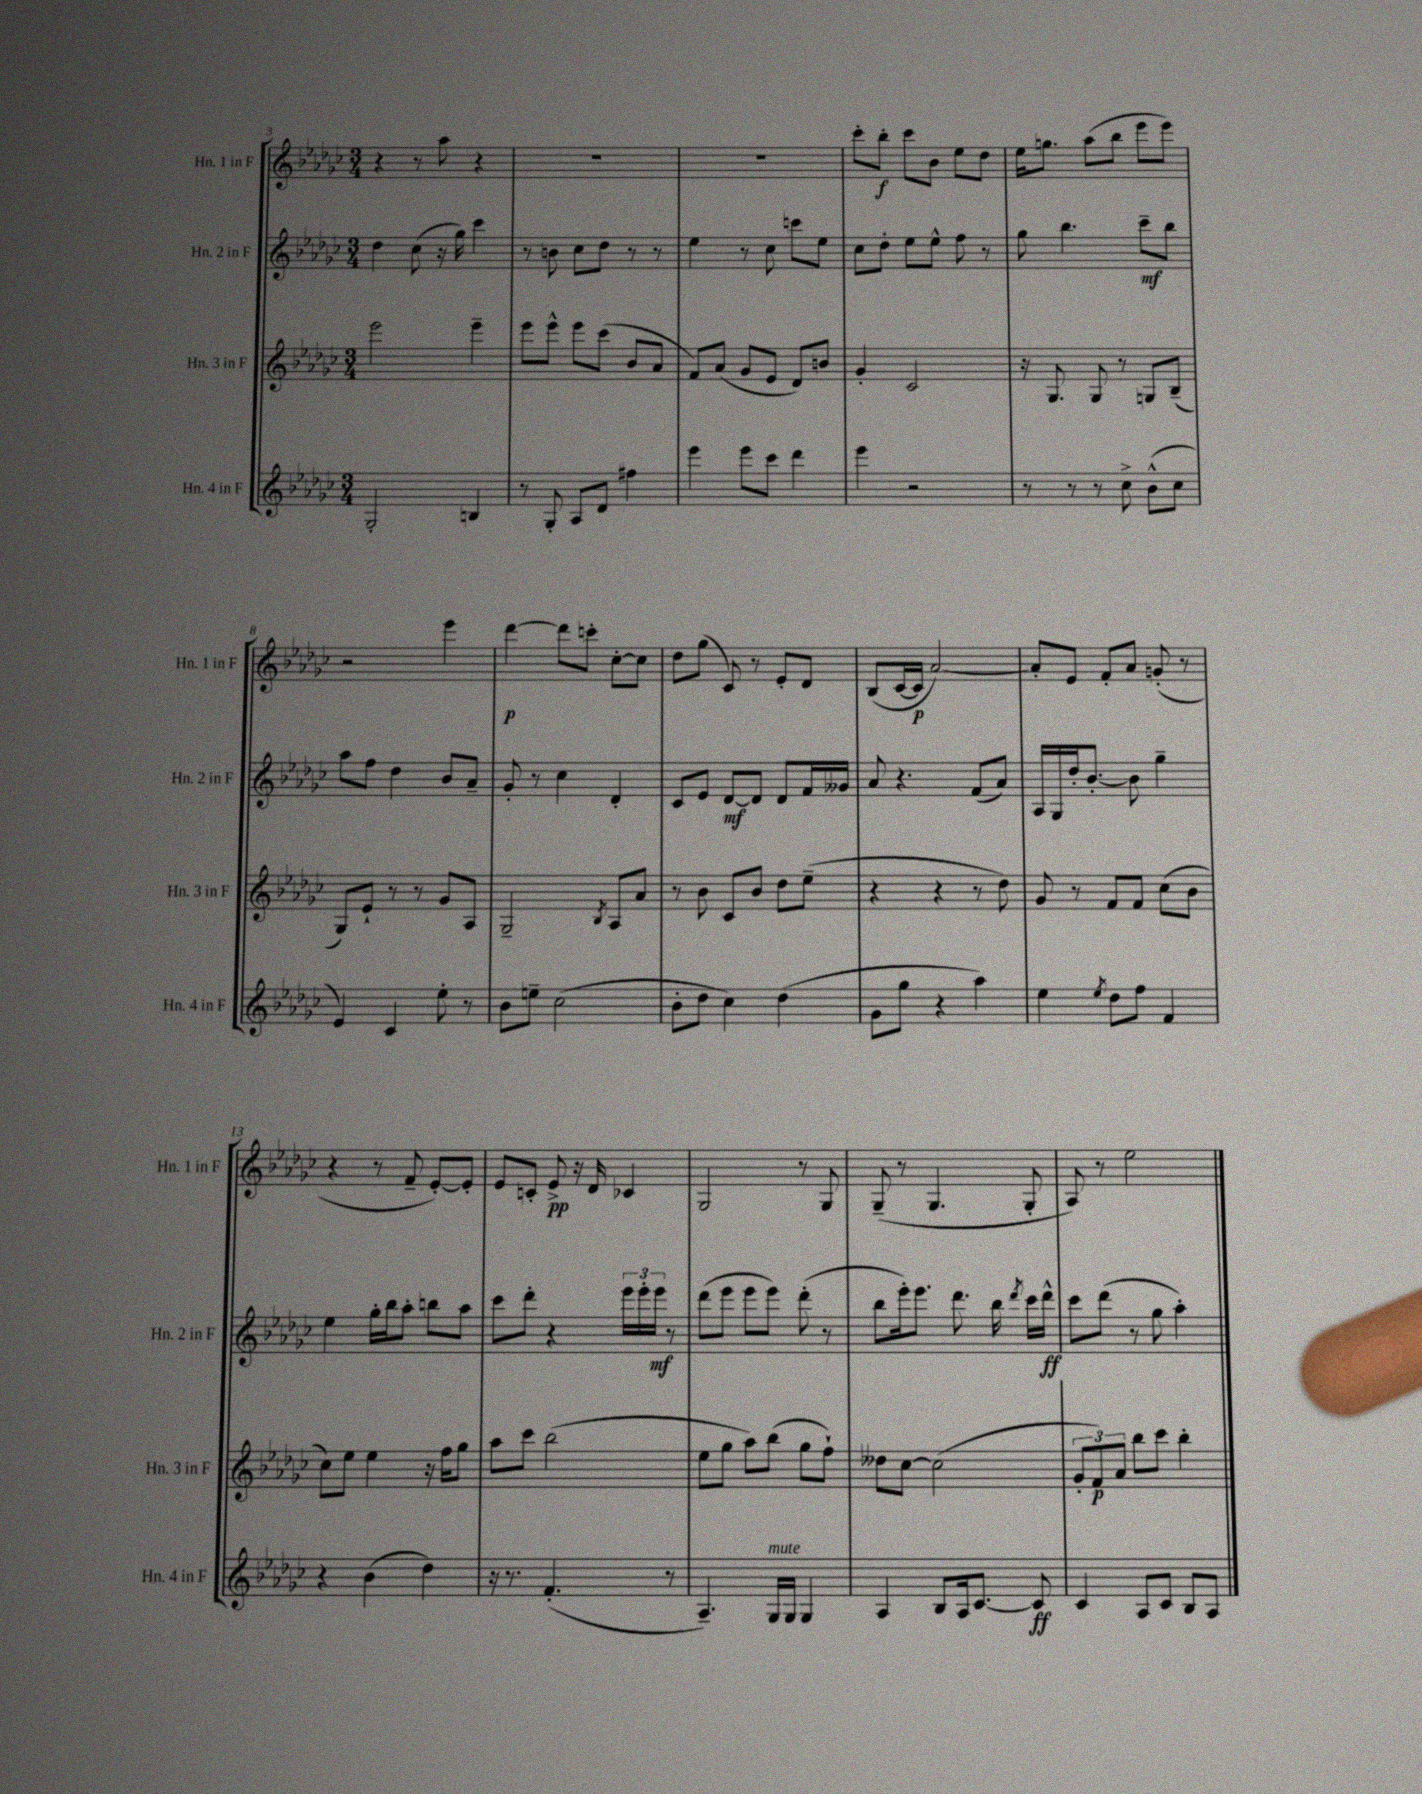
<<
\new StaffGroup <<
\new Staff = "s0" \with { instrumentName = "Hn. 1 in F" shortInstrumentName = "Hn. 1 in F" } {
    \clef treble \key ges \major \numericTimeSignature \time 3/4
    \autoBeamOff r4 r8 aes''8 r4 |
    R2. |
    R2. |
    ces'''8[-. bes''8]-.\f ces'''8[ bes'8] ees''8[ des''8] |
    ees''16[ g''8.] aes''8[( bes''8] ees'''8[ ees'''8]) |
    r2 ees'''4 |
    des'''4~\p des'''8[ c'''8]-. ces''8[~-. ces''8] |
    des''8[ ges''8]( ces'8) r8 ees'8[-. des'8] |
    bes8[( ces'16~ ces'16]\p aes'2~) |
    aes'8[-. ees'8] f'8[-. aes'8] g'8-.( r8 |
    r4 r8 f'8-- ees'8[~-.) ees'8]-. |
    ees'8[ c'8]-. ees'8->\pp r16 des'16 ces'4 |
    ges2 r8 ges8 |
    ges8--( r8 ges4. ges8-. |
    aes8) r8 ees''2 \bar "|." |
}
\new Staff = "s1" \with { instrumentName = "Hn. 2 in F" shortInstrumentName = "Hn. 2 in F" } {
    \clef treble \key ges \major \numericTimeSignature \time 3/4
    \autoBeamOff des''4 ces''8( r16 ges''16) ces'''4 |
    r8 b'8 ces''8[ des''8] r8 r8 |
    ees''4 r8 ces''8 c'''8[ ees''8] |
    ces''8[ des''8]-. ees''8[ ees''8]-^ f''8 r8 |
    ges''8 bes''4. ces'''8[--\mf bes''8] |
    aes''8[ f''8] des''4 bes'8[ aes'8]-- |
    ges'8-. r8 ces''4 des'4-. |
    ces'8[ ees'8] des'8[~\mf des'8] des'8[ f'16 geses'16] |
    aes'8 r4. f'8[( aes'8]) |
    aes16[ ges16 des''16-. bes'8.]~-. bes'8 ges''4-- |
    ees''4 ges''16[-. bes''16 aes''8]-. b''8[ aes''8] |
    ces'''8[ des'''8]-. r4 \tuplet 3/2 { ees'''16[ ees'''16-. ees'''16]\mf } r8 |
    des'''8[( ees'''8] ees'''8[ ees'''8]) des'''8-.( r8 |
    bes''8[ ees'''16-.) ees'''8.] des'''8. bes''16 \acciaccatura { des'''8 } ces'''16[ des'''16]-^\ff |
    ces'''8[ des'''8]( r8 ges''8 aes''4-.) \bar "|." |
}
\new Staff = "s2" \with { instrumentName = "Hn. 3 in F" shortInstrumentName = "Hn. 3 in F" } {
    \clef treble \key ges \major \numericTimeSignature \time 3/4
    \autoBeamOff ees'''2 ees'''4-- |
    ees'''8[ ees'''8]-^ ees'''8[ ces'''8]( bes'8[ aes'8] |
    f'8[) aes'8]( ges'8[ ees'8] des'8[) b'8] |
    ges'4-. ces'2 |
    r16 ges8. ges8 r8 g8[ bes8]--( |
    ges8[) ees'8]-! r8 r8 ges'8[ aes8] |
    ges2-- \acciaccatura { bes8 } aes8[ aes'8] |
    r8 bes'8 ces'8[ bes'8] des''8[ ees''8]--( |
    r4 r4 r8 des''8) |
    ges'8 r8 f'8[ f'8] ces''8[( bes'8] |
    ces''8[) ees''8] ees''4 r16 f''16[ ges''8] |
    aes''8[ ces'''8] bes''2( |
    ees''8[ ges''8] aes''8[) bes''8]( ges''8[ f''8]-!) |
    deses''8[ ces''8]~ ces''2( |
    \tuplet 3/2 { ges'8[-. f'8\p) aes'8] } bes''8[ ces'''8] bes''4-. \bar "|." |
}
\new Staff = "s3" \with { instrumentName = "Hn. 4 in F" shortInstrumentName = "Hn. 4 in F" } {
    \clef treble \key ges \major \numericTimeSignature \time 3/4
    \autoBeamOff ges2-. b4 |
    r8 ges8-. aes8[ des'8] fis''4 |
    ees'''4 ees'''8[ ces'''8] des'''4 |
    ees'''4 r2 |
    r8 r8 r8 ces''8-> bes'8[-^( ces''8] |
    ees'4) ces'4 ees''8-. r8 |
    bes'8[ e''8]-- ces''2( |
    bes'8[-. des''8] ces''4) des''4( |
    ges'8[ ges''8] r4 aes''4) |
    ees''4 \acciaccatura { ees''8 } des''8[ f''8] f'4 |
    r4 bes'4( des''4) |
    r16 r8. f'4.-.( r8 |
    aes4.--) ges16[^\markup { \italic "mute" } ges16] ges4 |
    aes4 bes8[ aes16 ces'8.]~ ces'8\ff |
    ces'4 aes8[ ces'8] bes8[ aes8] \bar "|." |
}
>>
>>
\layout { \context { \Score currentBarNumber = #3 } }
